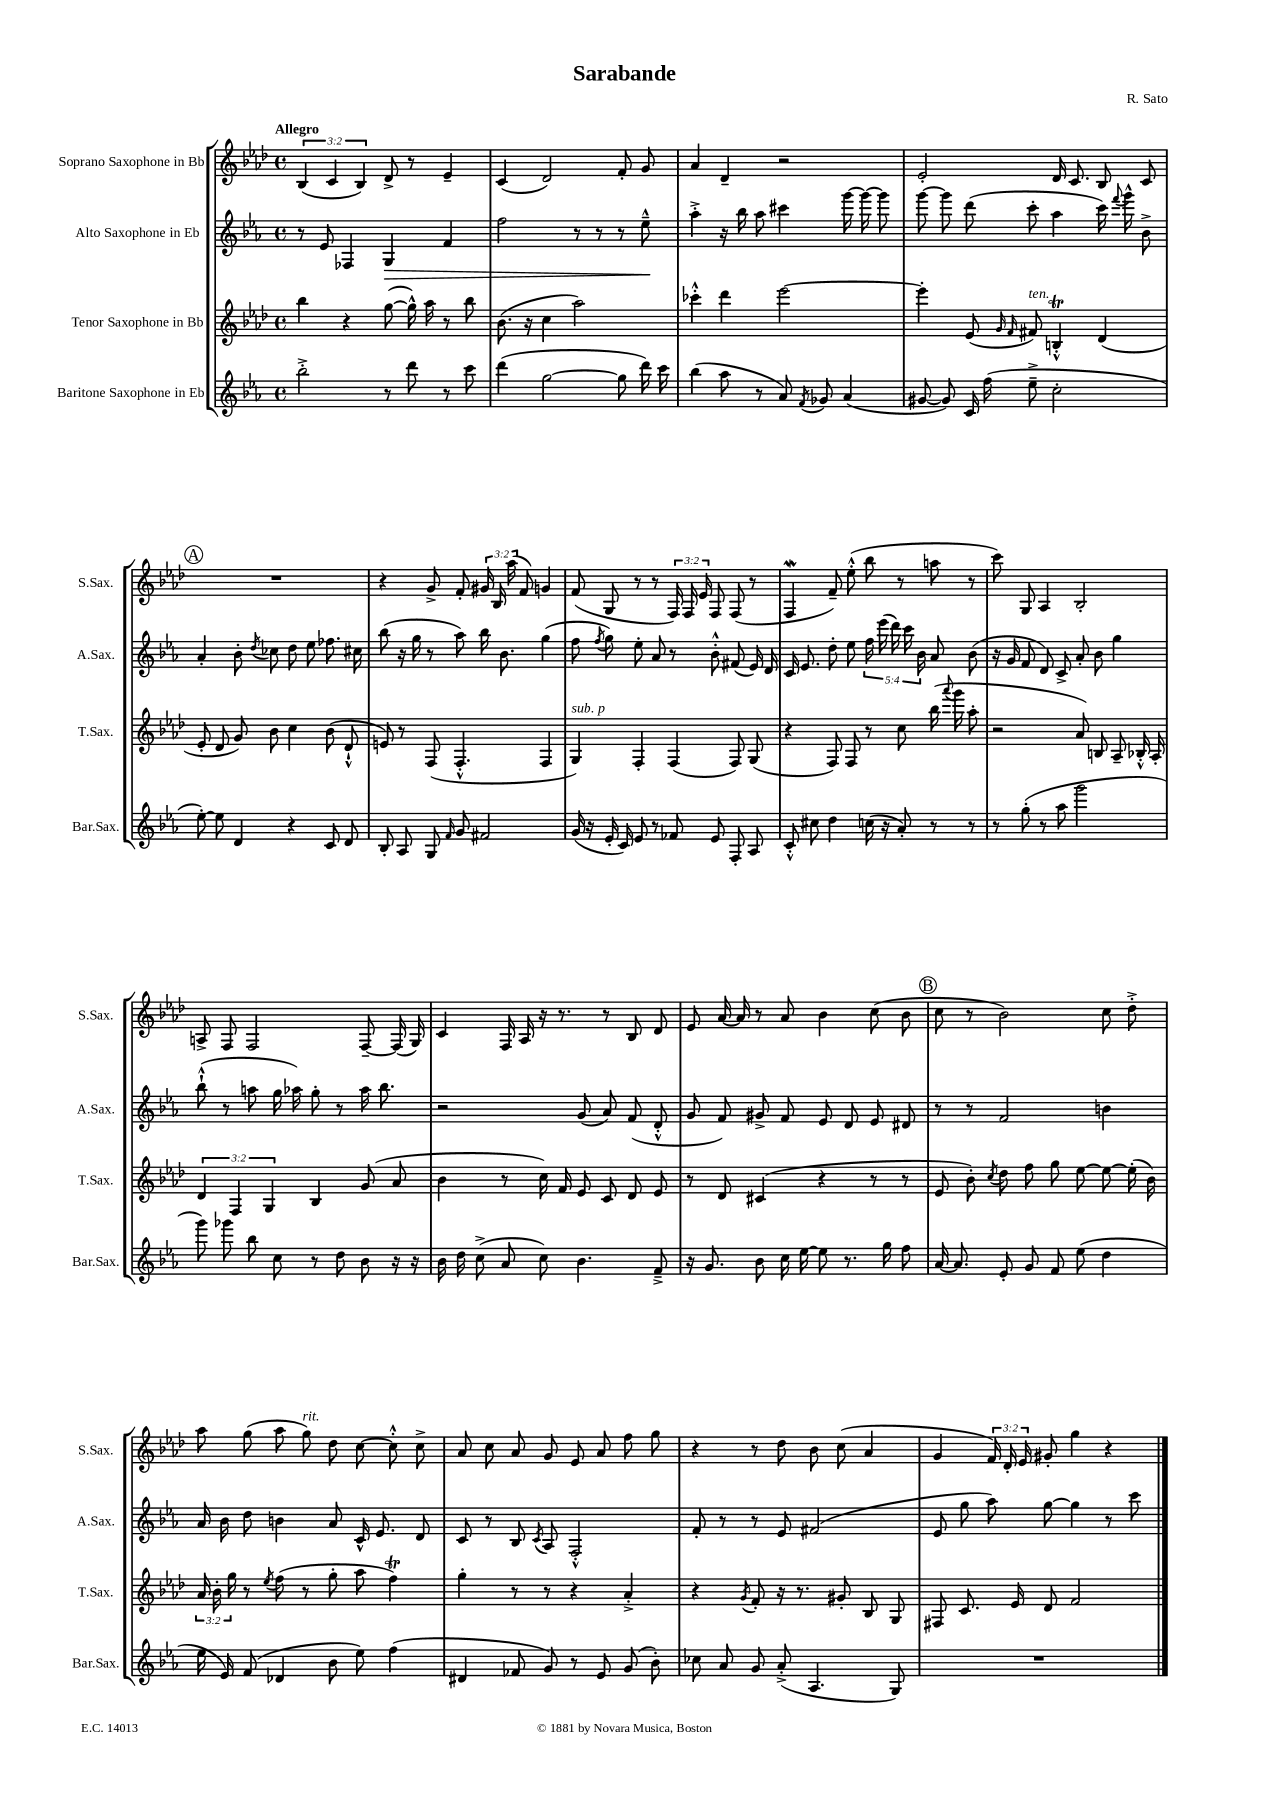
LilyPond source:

\header { title = "Sarabande" composer = "R. Sato" }
<<
\new StaffGroup <<
\new Staff = "s0" \with { instrumentName = "Soprano Saxophone in Bb" shortInstrumentName = "S.Sax." } {
    \clef treble \key aes \major \defaultTimeSignature \time 4/4 \override Staff.TupletNumber.text = #tuplet-number::calc-fraction-text \tempo "Allegro"
    \autoBeamOff \tuplet 3/2 { bes4( c'4 bes4) } des'8-> r8 ees'4-- |
    c'4( des'2) f'8-. g'8 |
    aes'4 des'4-- r2 |
    ees'2-. des'16 c'8. bes8 c'8 |
    \mark \markup { \circle "A" } R1 |
    r4 g'8-> f'8-. \tuplet 3/2 { gis'16 bes16 aes''16( } f'8) g'4 |
    f'8( g8 r8 r8 \tuplet 3/2 { f16) f16 ees'16 } f8 f8( r8 |
    f4\mordent f'8--) ees''8-.-^( bes''8 r8 a''8 r8 |
    c'''8) g8 aes4 bes2-. |
    a8-> f8 f2 f8~-- f16( g16) |
    c'4 f16 aes16 r16 r8. r8 bes8 des'8 |
    ees'8 aes'16~ aes'16 r8 aes'8 bes'4 c''8( bes'8 |
    \mark \markup { \circle "B" } c''8 r8 bes'2) c''8 des''8-.-> |
    aes''8 g''8( aes''8 g''8^\markup { \italic "rit." }) des''8 c''8~ c''8-.-^ c''8-> |
    aes'8 c''8 aes'8 g'8 ees'8 aes'8 f''8 g''8 |
    r4 r8 des''8 bes'8 c''8( aes'4 |
    g'4 \tuplet 3/2 { f'16) des'16-. ees'16 } gis'8-. g''4 r4 \bar "|." |
}
\new Staff = "s1" \with { instrumentName = "Alto Saxophone in Eb" shortInstrumentName = "A.Sax." } {
    \clef treble \key ees \major \defaultTimeSignature \time 4/4 \override Staff.TupletNumber.text = #tuplet-number::calc-fraction-text
    \autoBeamOff r8 ees'8 fes4 g4\> f'4 |
    f''2 r8 r8 r8 ees''8---^\! |
    aes''4-.-> r16 bes''16 aes''8 cis'''4 g'''16~ g'''16~ g'''8 |
    g'''8~ g'''8 d'''8( c'''8-. aes''4 c'''16) \appoggiatura { f'''8 } g'''16-^ bes'8-> |
    \mark \markup { \circle "A" } aes'4-. bes'8-. \acciaccatura { d''8 } ces''8 d''8 ees''8 fes''8. cis''16 |
    bes''8( r16 g''16 r8 aes''8) bes''16 bes'8. g''4( |
    f''8 \acciaccatura { f''8 } g''8) ees''8-. aes'8 r8 bes'8-.-^ fis'8( ees'16) d'16 |
    c'16 ees'8. d''8-. ees''8 \tuplet 5/4 { f''16 ees'''16( d'''16) c'''16 bes'16 } aes'8 bes'8( |
    r16 g'16 f'8 d'8) c'8-> aes'8-. bes'8 g''4 |
    bes''8-!-^( r8 a''8 g''16 aes''16) g''8-. r8 aes''16 bes''8. |
    r2 g'8( aes'8) f'8( d'8-.-^ |
    g'8 f'8) gis'8-> f'8 ees'8 d'8 ees'8 dis'8 |
    \mark \markup { \circle "B" } r8 r8 f'2 b'4 |
    aes'16 bes'16 d''8 b'4 aes'8 c'16-^ ees'8. d'8 |
    c'8 r8 bes8 \acciaccatura { c'8 } aes8 f2-.-^ |
    f'8-. r8 r8 ees'8 fis'2( |
    ees'8 g''8 aes''8) g''8~ g''4 r8 c'''8 \bar "|." |
}
\new Staff = "s2" \with { instrumentName = "Tenor Saxophone in Bb" shortInstrumentName = "T.Sax." } {
    \clef treble \key aes \major \defaultTimeSignature \time 4/4 \override Staff.TupletNumber.text = #tuplet-number::calc-fraction-text
    \autoBeamOff bes''4 r4 g''8~( g''16-^) aes''16 r8 bes''8 |
    bes'8.( r16 c''4 aes''2) |
    ces'''4-.-^ des'''4 ees'''2~ |
    ees'''4-. ees'8( \grace { g'16 f'16 } fis'8^\markup { \italic "ten." }) b4-.-^\trill des'4( |
    \mark \markup { \circle "A" } ees'8-. des'8 g'8) bes'8 c''4 bes'8( des'8-!-^ |
    e'8) r8 f8( f4.-.-^ f4 |
    g4^\markup { \italic "sub. p" }) f4-. f4( f8) g8( |
    r4 f8) f8 r8 c''8 bes''16( \appoggiatura { aes'''8 } g'''16 aes''8-. |
    r2 aes'8) b8 aes8-- bes16-.-^ aes16-. |
    \tuplet 3/2 { des'4 f4 g4 } bes4 g'8( aes'8 |
    bes'4 r8 c''16) f'16 ees'8 c'8 des'8 ees'8 |
    r8 des'8 cis'4( r4 r8 r8 |
    \mark \markup { \circle "B" } ees'8 bes'8-.) \acciaccatura { c''8 } des''8 f''8 g''8 ees''8~ ees''8~ ees''16-.( bes'16) |
    \tuplet 3/2 { aes'16 bes'16-. g''16 } r8 \acciaccatura { ees''8 } f''8( r8 g''8-. aes''8 f''4\trill) |
    g''4-. r8 r8 r4 aes'4-.-> |
    r4 \acciaccatura { g'8 } f'8-. r16 r8. gis'8-. bes8 g8 |
    fis8 c'8. ees'16 des'8 f'2 \bar "|." |
}
\new Staff = "s3" \with { instrumentName = "Baritone Saxophone in Eb" shortInstrumentName = "Bar.Sax." } {
    \clef treble \key ees \major \defaultTimeSignature \time 4/4
    \autoBeamOff bes''2-.-> r8 d'''8 r8 c'''8 |
    d'''4( g''2~ g''8 d'''16) c'''16 |
    bes''4( aes''8 r8 aes'8) \acciaccatura { f'8 } ges'8 aes'4( |
    gis'8~ gis'8) c'16 f''16( ees''8---> c''2-. |
    \mark \markup { \circle "A" } ees''8~-.) ees''8 d'4 r4 c'8 d'8 |
    bes8-. aes8 g8 \grace { f'16 } g'8 fis'2 |
    g'16( r16 ees'16-. c'16) ees'8 r8 fes'8 ees'8 f8-. aes8 |
    c'8-.-^ cis''8 d''4 c''16( r16 aes'8-.) r8 r8 |
    r8 g''8-.( r8 aes''8 g'''2 |
    g'''8) ges'''8 bes''8 c''8 r8 d''8 bes'8 r16 r16 |
    bes'16 d''16 c''8->( aes'8 c''8) bes'4. f'8---> |
    r16 g'8. bes'8 c''16 ees''16~ ees''8 r8. g''16 f''8 |
    \mark \markup { \circle "B" } aes'16~ aes'8. ees'8-. g'8 f'8 ees''8( d''4 |
    ees''16 ees'16) f'8( des'4 bes'8 ees''8) f''4( |
    dis'4 fes'8 g'8) r8 ees'8 g'8( bes'8-.) |
    ces''8 aes'8 g'8 aes'8-.->( aes4. g8) |
    R1 \bar "|." |
}
>>
>>
\layout { \context { \Score \remove "Bar_number_engraver" } }
